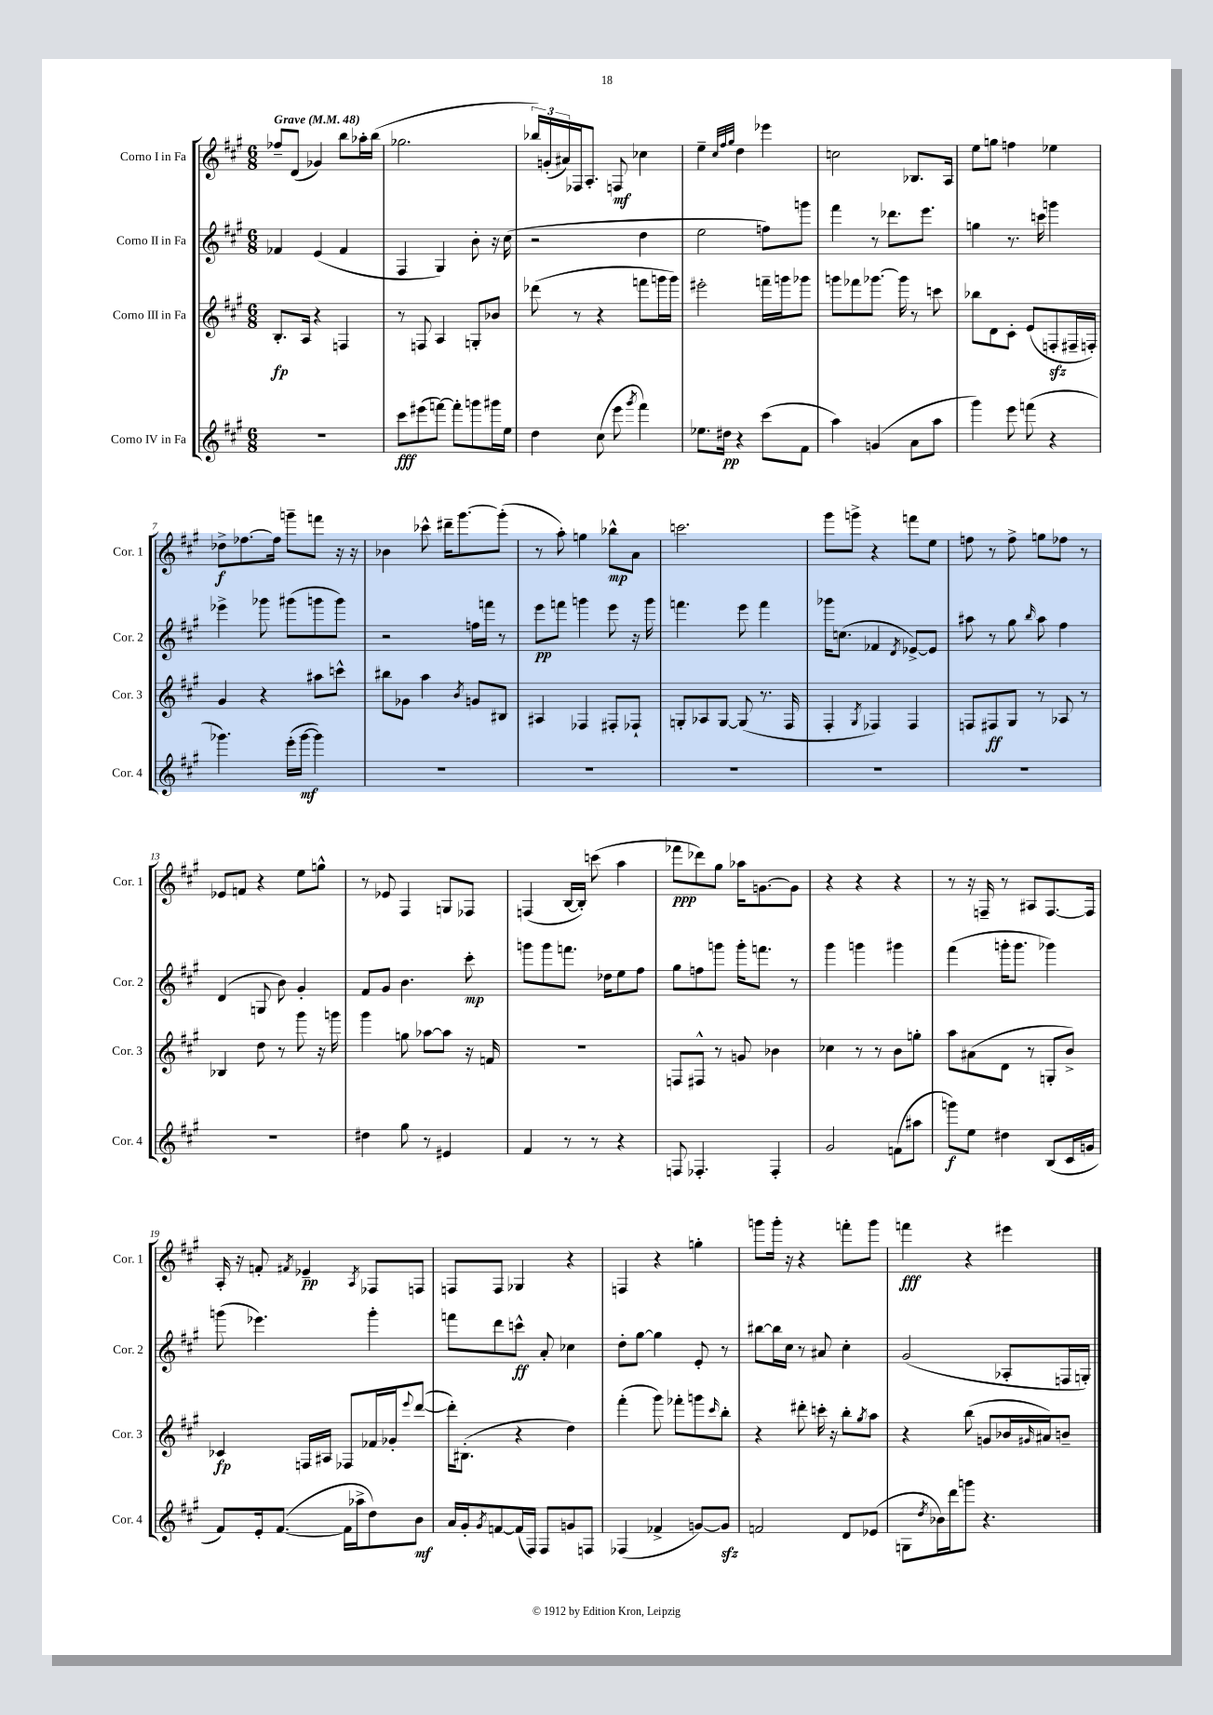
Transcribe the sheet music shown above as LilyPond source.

<<
\new StaffGroup <<
\new Staff = "s0" \with { instrumentName = "Corno I in Fa" shortInstrumentName = "Cor. 1" } {
    \clef treble \key a \major \numericTimeSignature \time 6/8 \tempo "Grave" 4 = 48
    fes''8-- d'8( ges'4) b''8 aes''16-. b''16( |
    ges''2. |
    \tuplet 3/2 { bes''16) g'16-.( ais'16) } fes16 a8.-. f8\mf ces''4 |
    e''4-- \grace { cis''32 fis''32 gis''32 } d''4 ees'''4 |
    c''2 bes8. a16 |
    e''8 g''8 f''4 ees''4 |
    des''8->\f fes''8.~ fes''16 g'''8-- f'''8 r16 r16 |
    bes'4 ces'''8-^ dis'''16-- gis'''8.~ gis'''8-.( |
    r8 a''8-.) g''4 bes''8-^\mp a'8 |
    c'''2. |
    gis'''8 g'''8-> r4 f'''8 e''8 |
    f''8 r8 f''8-> g''8 fes''8 r8 |
    ees'8 f'8 r4 e''8 g''8-^ |
    r8 ees'8 fis4 g8 fes8 |
    f4( b16~ b16-.) c'''8( a''4 |
    fes'''8\ppp des'''8) gis''8 aes''16 g'8.~ g'8 |
    r4 r4 r4 |
    r8 r16 f16-- r8 ais8 f8.~ f16 |
    a16-. r16 f'8-. \acciaccatura { fis'8 } ees'4--\pp \acciaccatura { a8 } fes8 f8 |
    f8 f8 ges4 r4 |
    f4 r4 g''4-. |
    g'''8 g'''16-. r16 r4 f'''8-. g'''8 |
    f'''4\fff r4 eis'''4 \bar "|." |
}
\new Staff = "s1" \with { instrumentName = "Corno II in Fa" shortInstrumentName = "Cor. 2" } {
    \clef treble \key a \major \numericTimeSignature \time 6/8
    fes'4 e'4( fes'4 |
    fis4 gis4) b'8-. r16 cis''16( |
    r2 d''4 |
    e''2 f''8) g'''8 |
    fis'''4 r8 des'''8. e'''8. |
    g''4 r8. c'''16 g'''4 |
    ees'''4-> ges'''8 gis'''8( g'''8 g'''8) |
    r2 f''16 f'''16 r8 |
    e'''8\pp f'''8 g'''4 e'''8 r16 g'''16 |
    f'''4. e'''8 f'''4 |
    ges'''16 c''8.( fes'4 \acciaccatura { d'8 } ees'8~->) ees'8 |
    ais''8 r8 gis''8 \grace { b''16 } ais''8 fis''4 |
    d'4( g8 b'8) gis'4-. |
    fis'8 gis'8 b'4. cis'''8-.\mp |
    g'''8 g'''8 f'''8. des''16 e''8 fis''8 |
    gis''8 f''8 g'''8 g'''16-. f'''8. r8 |
    gis'''4 g'''4 gis'''4 |
    fis'''4( g'''16-. g'''8. ges'''4) |
    g'''8( ees'''4.) g'''4-. |
    f'''8 d'''8 c'''8-^\ff a'8-. ces''4 |
    d''8-. gis''8~ gis''4 e'8-. r8 |
    bis''8~ bis''16 cis''16 r8 ais'8 cis''4-. |
    gis'2( aes8-. f16 g16-.) \bar "|." |
}
\new Staff = "s2" \with { instrumentName = "Corno III in Fa" shortInstrumentName = "Cor. 3" } {
    \clef treble \key a \major \numericTimeSignature \time 6/8
    b8.-.\fp a16 r4 f4 |
    r8 f8 a4 g8-. bes'8 |
    des'''8( r8 r4 f'''8 g'''16 g'''16) |
    eis'''2-. f'''16-- g'''16 ges'''8 |
    g'''8 fes'''8 ges'''8.~ ges'''16 r8 c'''8 |
    bes''8 d'8 cis'8-. e'8( f8-.\sfz fis16-- f16-.) |
    gis'4 r4 ais''8 c'''8-^ |
    bis''8 ges'8 a''4 \acciaccatura { b'8 } g'8 bis8 |
    ais4 fes4 fis8-. fes8-! |
    g8-. aes8 g8~ g8( r8. fis16 |
    fis4-. \acciaccatura { gis8 } fes4) fes4 |
    f8 fis8\ff gis8 r8 aes8 r8 |
    bes4 d''8 r8 gis'''8 r16 g'''16 |
    gis'''4 g''8 aes''8~ aes''8 r16 f'16 |
    R2. |
    f8 fis8-^ r8 g'8 bes'4 |
    ces''4 r8 r8 b'8 g''8-. |
    a''8 ais'8( d'8 r8 g8-. b'8->) |
    ces'4\fp f16 ais16 fes8 fes'16 ges'16-. \appoggiatura { e'''8 } d'''8~( |
    d'''16-.) bis8.-.( r4 d''4) |
    fis'''4-.( gis'''8) fes'''8-. g'''8 \grace { cis'''16 } b''8-. |
    r4 dis'''8-. c'''16-. r16 b''8-. \acciaccatura { gis''8 } a''8 |
    r4 b''8( g'8 bes'16 \grace { gis'16 } ais'16) b'8-- \bar "|." |
}
\new Staff = "s3" \with { instrumentName = "Corno IV in Fa" shortInstrumentName = "Cor. 4" } {
    \clef treble \key a \major \numericTimeSignature \time 6/8
    R2. |
    cis'''8\fff eis'''8( f'''8~) f'''8-. g'''8 gis'''16 e''16 |
    d''4 cis''8( e'''8 \acciaccatura { gis'''8 } fis'''4) |
    ees''8. dis''16\pp r4 cis'''8( fis'8 |
    a''4) g'4( a'8 a''8 |
    gis'''4) e'''8 f'''8( r4 |
    ges'''4.) e'''16-.( ges'''16~\mf ges'''4) |
    R2. |
    R2. |
    R2. |
    R2. |
    R2. |
    R2. |
    dis''4 gis''8 r8 eis'4 |
    fis'4 r8 r8 r4 |
    f8 fes4.-. fes4-. |
    gis'2 f'8( ais''8 |
    g'''8\f) e''8 dis''4 b8( cis'16 g'16 |
    fis'8) e'16-. fis'8.~( fis'16 aes''16-> d''8) b'8\mf |
    a'16 gis'16-. \acciaccatura { gis'8 } f'8~ f'16( fis16) fis8 g'8 f8 |
    fes4( fes'4-> g'8~) g'8\sfz |
    f'2 d'8 ees'8( |
    g8 \acciaccatura { d''8 } bes'16) d'''16 g'''8 r4. \bar "|." |
}
>>
>>
